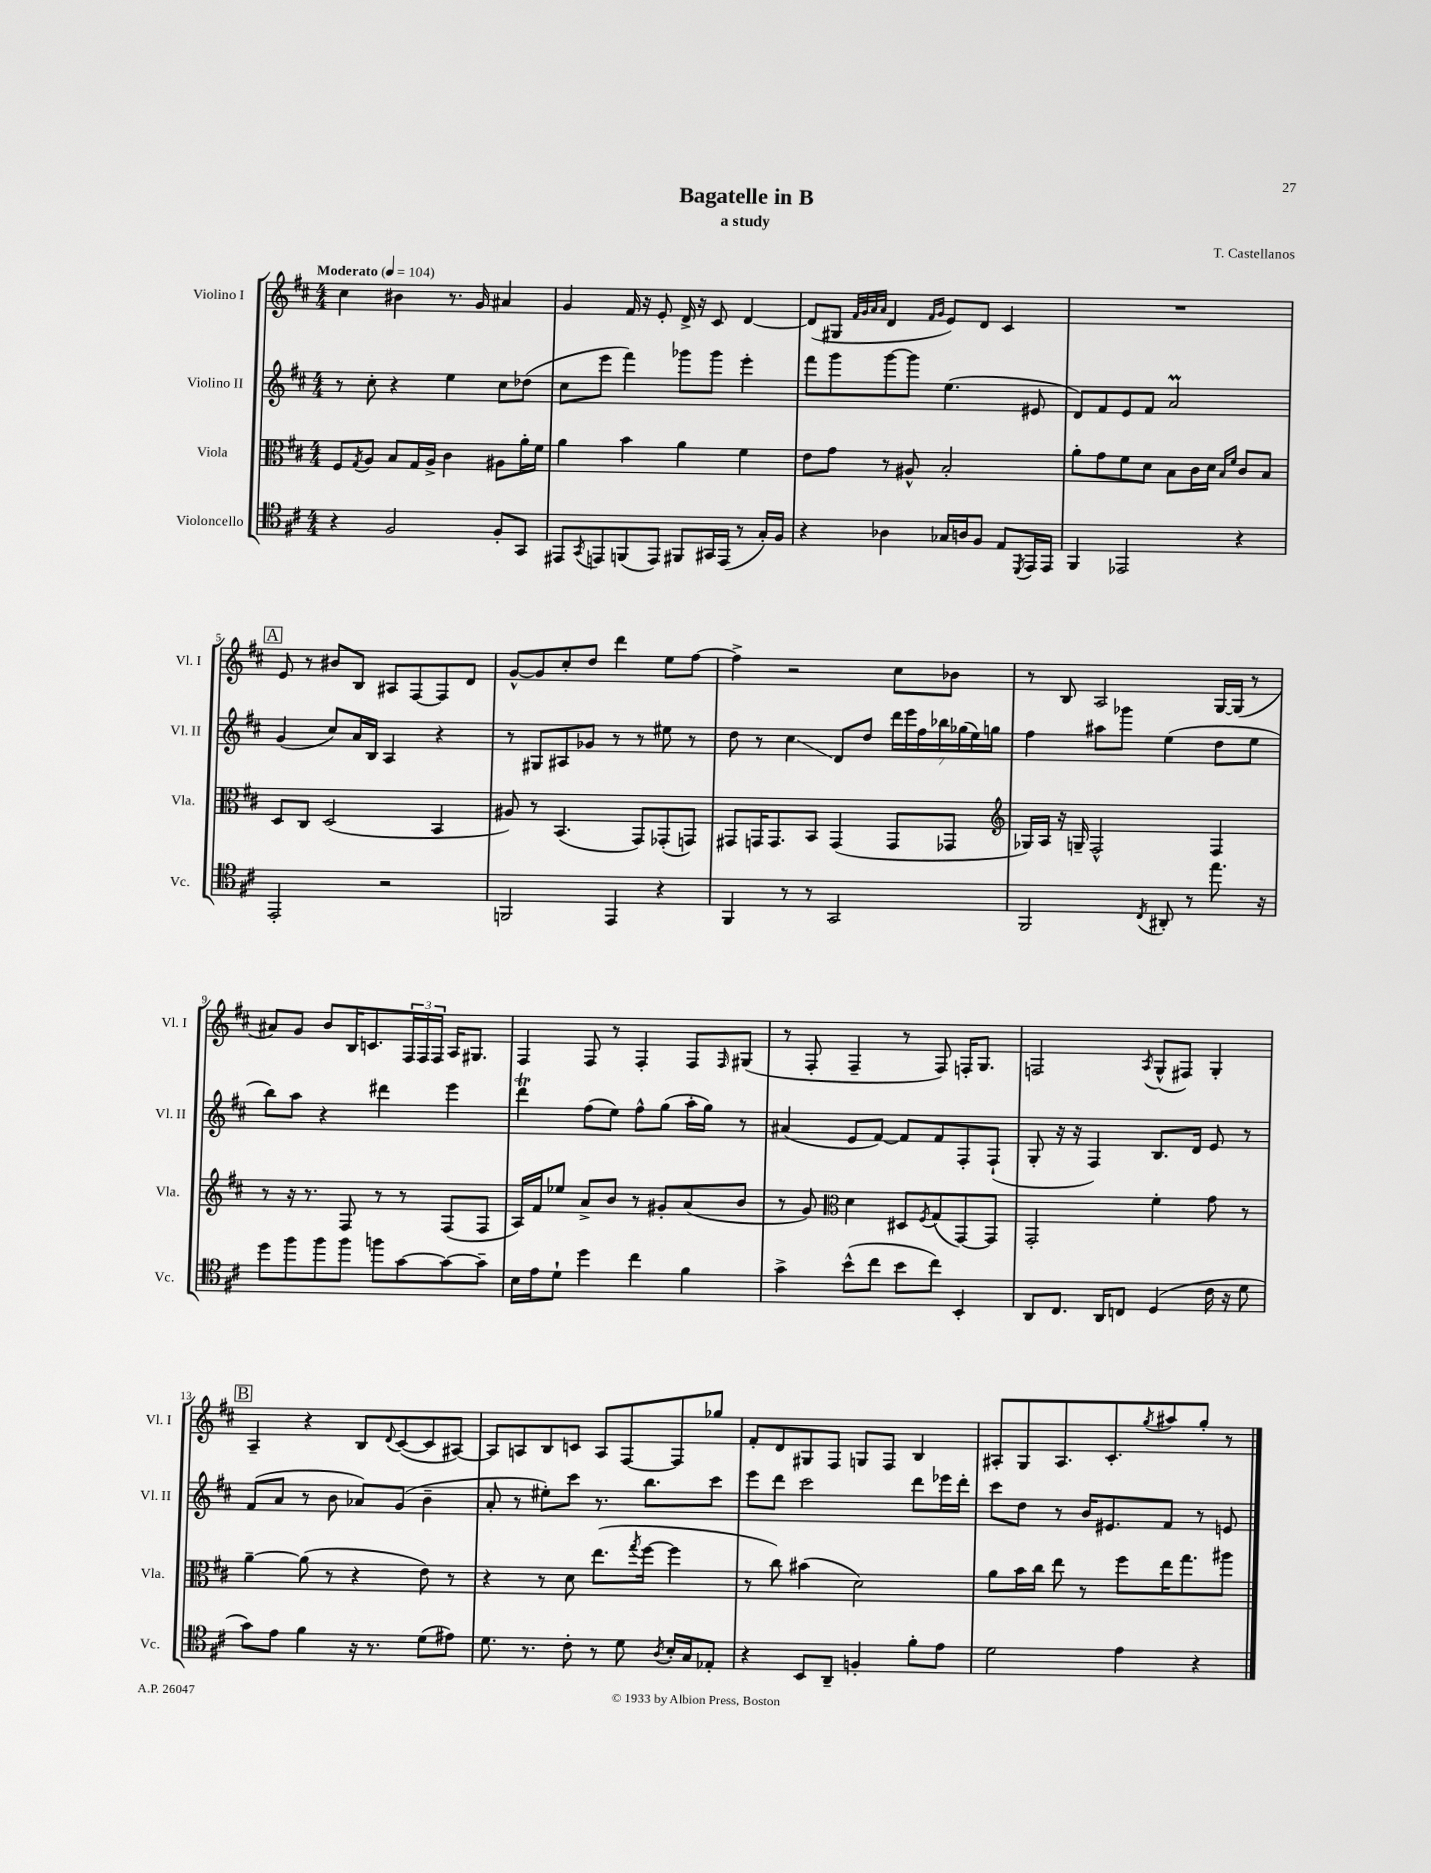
\header { title = "Bagatelle in B" composer = "T. Castellanos" subtitle = "a study" }
<<
\new StaffGroup <<
\new Staff = "s0" \with { instrumentName = "Violino I" shortInstrumentName = "Vl. I" } {
    \clef treble \key d \major \numericTimeSignature \time 4/4 \tempo "Moderato" 4 = 104
    cis''4 bis'4 r8. g'16 ais'4 |
    g'4 fis'16 r16 e'8-. d'16-> r16 cis'8 d'4~ |
    d'8( gis8 \grace { fis'32 g'32 a'32 a'32 } d'4 \grace { fis'16 g'16 } e'8) d'8 cis'4 |
    R1 |
    \mark \markup { \box "A" } e'8 r8 bis'8 b8 ais8 fis8~ fis8 d'8 |
    g'8~-^ g'8 cis''8-. d''8 d'''4 e''8 fis''8~ |
    fis''4-> r2 cis''8 bes'8 |
    r8 b8 a2 g16~ g16( r8 |
    ais'8) g'8 b'8 b16 c'8. \tuplet 3/2 { fis16 fis16 fis16 } a16 gis8. |
    fis4 fis8 r8 fis4-. fis8 \grace { fis16 } gis8( |
    r8 fis8-. fis4-- r8 fis8) f16-. g8. |
    f2 \acciaccatura { a8 } g8-^( fis8) g4-. |
    \mark \markup { \box "B" } a4-- r4 b8 \appoggiatura { d'8 } cis'8~( cis'8 ais8~) |
    ais8 a8 b8 c'8 a8 fis8~ fis8 ges''8 |
    fis'8-. d'8 gis8 fis8 g8 fis8 b4 |
    ais8-. g8 ais8. cis'8.-. \acciaccatura { g''8 } ais''8 g''8-. r8 \bar "|." |
}
\new Staff = "s1" \with { instrumentName = "Violino II" shortInstrumentName = "Vl. II" } {
    \clef treble \key d \major \numericTimeSignature \time 4/4
    r8 cis''8-. r4 e''4 cis''8 des''8( |
    cis''8 e'''8 fis'''4) ges'''8 ges'''8 e'''4-. |
    fis'''8 g'''8 g'''8~ g'''8 e''4.( eis'8 |
    d'8) fis'8 e'8 fis'8 a'2\prall |
    \mark \markup { \box "A" } g'4( cis''8) a'16 b16 a4 r4 |
    r8 gis8 ais8 ges'8 r8 r8 eis''8 r8 |
    d''8 r8 cis''4\glissando d'8 d''8 \tuplet 7/4 { d'''16 e'''16 fis''16 bes''16 ges''16( e''16) g''16 } |
    fis''4 ais''8 ges'''8 e''4( d''8 e''8 |
    b''8) a''8 r4 dis'''4 e'''4 |
    d'''4\trill fis''8( e''8) fis''8-^ g''8( a''16-. g''16) r8 |
    ais'4( e'8 fis'8~) fis'8 fis'8 fis8-. fis8-!( |
    g8-. r16 r16 fis4) b8. d'16 e'8 r8 |
    \mark \markup { \box "B" } fis'8( a'8 r8 b'8 aes'8) g'8( b'4-- |
    a'8-. r8 eis''8-.) cis'''8 r8. b''8. cis'''8 |
    e'''8 d'''8 cis'''2 d'''8 ees'''16 d'''16-. |
    cis'''8 d''8 r8 b'16 eis'8. fis'8 r8 e'8 \bar "|." |
}
\new Staff = "s2" \with { instrumentName = "Viola" shortInstrumentName = "Vla." } {
    \clef alto \key d \major \numericTimeSignature \time 4/4
    fis8 \acciaccatura { g8 } a8 b8 g16 a16-> cis'4 ais8 a'16-. fis'16 |
    a'4 b'4 a'4 fis'4 |
    e'8 g'8 r8 ais8-^ b2-. |
    a'8-. g'8 fis'8 d'8 b8 cis'16 d'16 \grace { b16 fis'16 } cis'8 b8 |
    \mark \markup { \box "A" } d8 cis8 d2( b,4 |
    ais8) r8 b,4.( g,8) ges,8-.( g,8) |
    gis,8 g,16 g,8. b,8 g,4( g,8 ges,8 |
    \clef treble ges16) a16 r16 g16-- fis2-^ fis4 |
    r8 r16 r8. fis8 r8 r8 fis8( fis8 |
    a16) fis'16 ees''8 a'8-> b'8 r8 gis'8-. a'8( b'8 |
    r8 g'8) \clef alto d'4 dis8 \acciaccatura { fis8 } g8( g,8~) g,8 |
    g,2-. fis'4-. g'8 r8 |
    \mark \markup { \box "B" } a'4~-- a'8( r8 r4 e'8) r8 |
    r4 r8 d'8 e''8.( \acciaccatura { g''8 } fis''16~ fis''4 |
    r8 cis''8) bis'4( d'2) |
    a'8 b'16 cis''16 e''8 r8 fis''8 e''16 g''8. ais''8 \bar "|." |
}
\new Staff = "s3" \with { instrumentName = "Violoncello" shortInstrumentName = "Vc." } {
    \clef tenor \key d \major \numericTimeSignature \time 4/4
    r4 fis2 fis8-. g,8 |
    eis,8 \acciaccatura { g,8 } e,8 f,8( e,8) fis,8 gis,16 e,16( r8 g16-.) fis16 |
    r4 aes4 ges16 a16 fis8 e8 \acciaccatura { d,8 } e,16 e,16 |
    fis,4 ees,2 r4 |
    \mark \markup { \box "A" } e,2-. r2 |
    f,2 e,4 r4 |
    fis,4 r8 r8 g,2 |
    fis,2 \acciaccatura { cis8 } ais,8-. r8 e''8. r16 |
    d''8 fis''8 fis''8 fis''8 f''8 g'8~ g'8~ g'8-- |
    b16 e'16 d'8-! d''4 cis''4 fis'4 |
    g'4-> b'8-^( cis''8 b'8 cis''8) b,4-. |
    a,8 cis8. a,16 c8 d4( cis'16 r16 d'8 |
    \mark \markup { \box "B" } g'8) e'8 fis'4 r16 r8. d'8( eis'8) |
    d'8. r8. cis'8-. r8 d'8 \acciaccatura { a8 } b16-. g16 ees8-. |
    r4 b,8 a,8-- f4-. fis'8-. e'8 |
    d'2 e'4 r4 \bar "|." |
}
>>
>>
